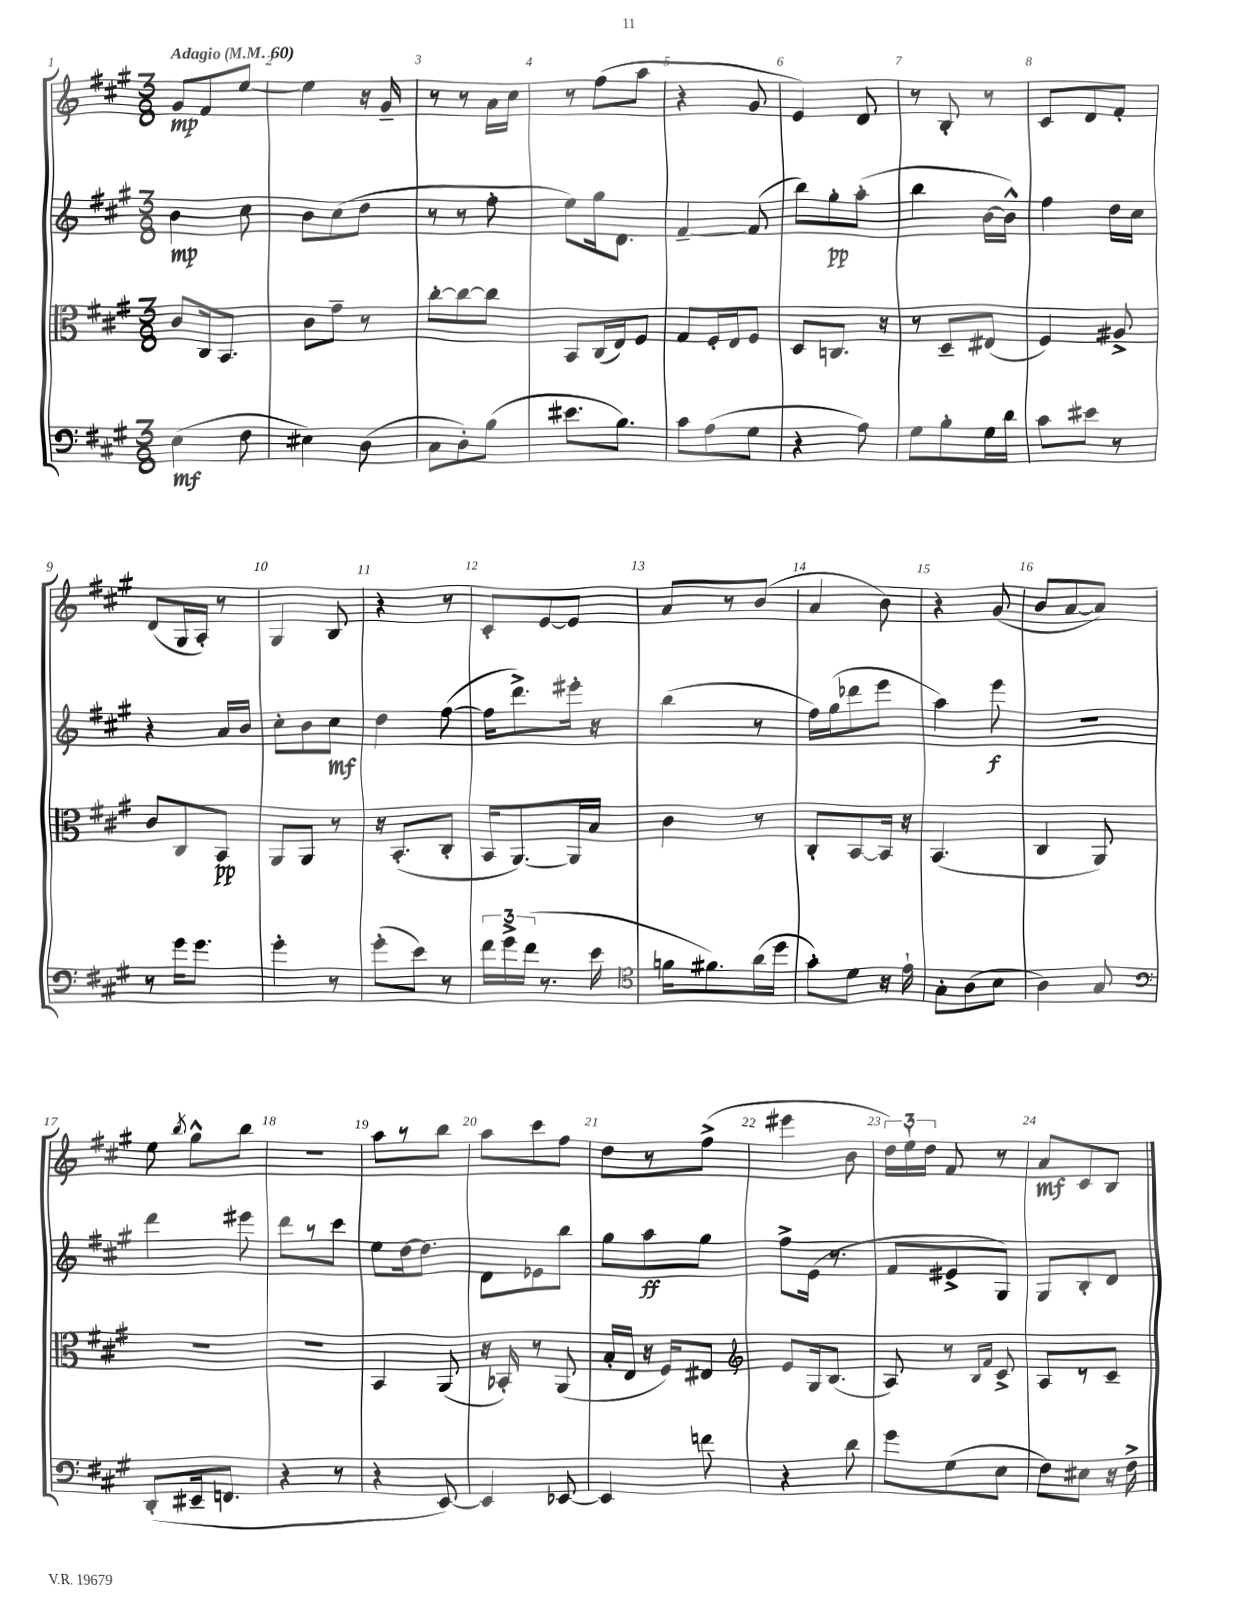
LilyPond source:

<<
\new StaffGroup <<
\new Staff = "s0" {
    \clef treble \key a \major \numericTimeSignature \time 3/8 \tempo "Adagio" 4 = 60
    \autoBeamOff gis'8[\mp fis'8 e''8]~ |
    e''4 r16 gis'16-- |
    r8 r8 a'16[ cis''16] |
    r8 fis''8[( a''8] |
    r4 gis'8 |
    e'4) d'8 |
    r8 b8-. r8 |
    cis'8[ d'8 fis'8]-. |
    d'8[( gis16 a16]-.) r8 |
    gis4 b8 |
    r4 r8 |
    cis'8[-. e'8~ e'8] |
    a'8[ r8 b'8]( |
    a'4 b'8) |
    r4 gis'8( |
    b'8[ a'8~ a'8]) |
    e''8 \acciaccatura { b''8 } gis''8[-^ b''8] |
    R4. |
    a''8[ r8 b''8] |
    a''8[ cis'''8 fis''8] |
    d''8[ r8 fis''8]->( |
    eis'''4 b'8 |
    \tuplet 3/2 { d''16[) e''16-! d''16] } fis'8 r8 |
    a'8[\mf cis'8 b8] \bar "|." |
}
\new Staff = "s1" {
    \clef treble \key a \major \numericTimeSignature \time 3/8
    \autoBeamOff b'4\mp cis''8 |
    b'8[ cis''8( d''8] |
    r8 r8 fis''8-. |
    e''8[) gis''16 d'8.] |
    fis'4~-- fis'8( |
    b''8[) gis''8-.\pp a''8]-.( |
    b''4 b'16[~ b'16]-^) |
    fis''4 d''16[ cis''16] |
    r4 a'16[ b'16] |
    cis''8[-. b'8 cis''8]\mf |
    d''4 fis''8~( |
    fis''16[ d'''8.->) eis'''16]-. r16 |
    b''4( r8 |
    fis''16[) gis''16( des'''8 e'''8] |
    a''4) e'''8\f |
    R4. |
    d'''4 eis'''8 |
    d'''8[ r8 cis'''8] |
    e''8[ d''16~ d''8.] |
    d'8[ ees'8 b''8] |
    gis''8[ a''8\ff gis''8] |
    fis''8[-> e'16]( r8. |
    fis'8[ eis'8-> gis8]) |
    gis8[ b8-. d'8] \bar "|." |
}
\new Staff = "s2" {
    \clef alto \key a \major \numericTimeSignature \time 3/8
    \autoBeamOff cis'8[ cis16 b,8.] |
    cis'8[ gis'8]-- r8 |
    cis''8[~-. cis''8~ cis''8] |
    b,8[ cis16( e16) fis8] |
    gis8[ fis16-. e16 fis8] |
    d8[ c8.] r16 |
    r8 d8[-- eis8]( |
    fis4) ais8-> |
    cis'8[ cis8 b,8]\pp |
    a,8[ a,8] r8 |
    r16 b,8.[-.( cis8]-. |
    b,16[ a,8.~) a,16 b16] |
    cis'4 r8 |
    cis8[-. b,8~ b,16] r16 |
    b,4.( |
    cis4 a,8) |
    R4. |
    R4. |
    b,4 a,8( |
    r16 bes,16-.) r8 a,8( |
    b16[-. e16] r16 fis16[) eis8] |
    \clef treble e'8[ gis16 b8.]( |
    a8) r8 \grace { b16[ fis'16] } cis'8-> |
    a8[ r8 cis'8]-- \bar "|." |
}
\new Staff = "s3" {
    \clef bass \key a \major \numericTimeSignature \time 3/8
    \autoBeamOff e4\mf( fis8 |
    eis4) d8( |
    cis8[ d8-.) b8]( |
    eis'8.[ b8.]) |
    cis'8[ a8( gis8] |
    r4 a8) |
    gis8[ b8-. gis16 d'16] |
    cis'8[ eis'8] r8 |
    r8 gis'16[ gis'8.] |
    gis'4-. r8 |
    gis'8[-.( e'8]) r8 |
    \tuplet 3/2 { fis'16[ gis'16-> fis'16]( } r8. e'16 |
    \clef tenor f'16[ fis'8.) a'16( d''16] |
    gis'8[-.) d'8] r16 e'16-! |
    gis8[-. a8( b8] |
    a4) gis8 |
    \clef bass d,8[-.( eis,16-- f,8.] |
    r4 r8 |
    r4 e,8~) |
    e,4 ees,8~ |
    ees,4 f'8 |
    r4 d'8 |
    gis'8[ gis8( e8] |
    fis8[) eis8] r16 fis16-> \bar "|." |
}
>>
>>
\layout { \context { \Score \override BarNumber.break-visibility = ##(#f #t #t) barNumberVisibility = #all-bar-numbers-visible } }
